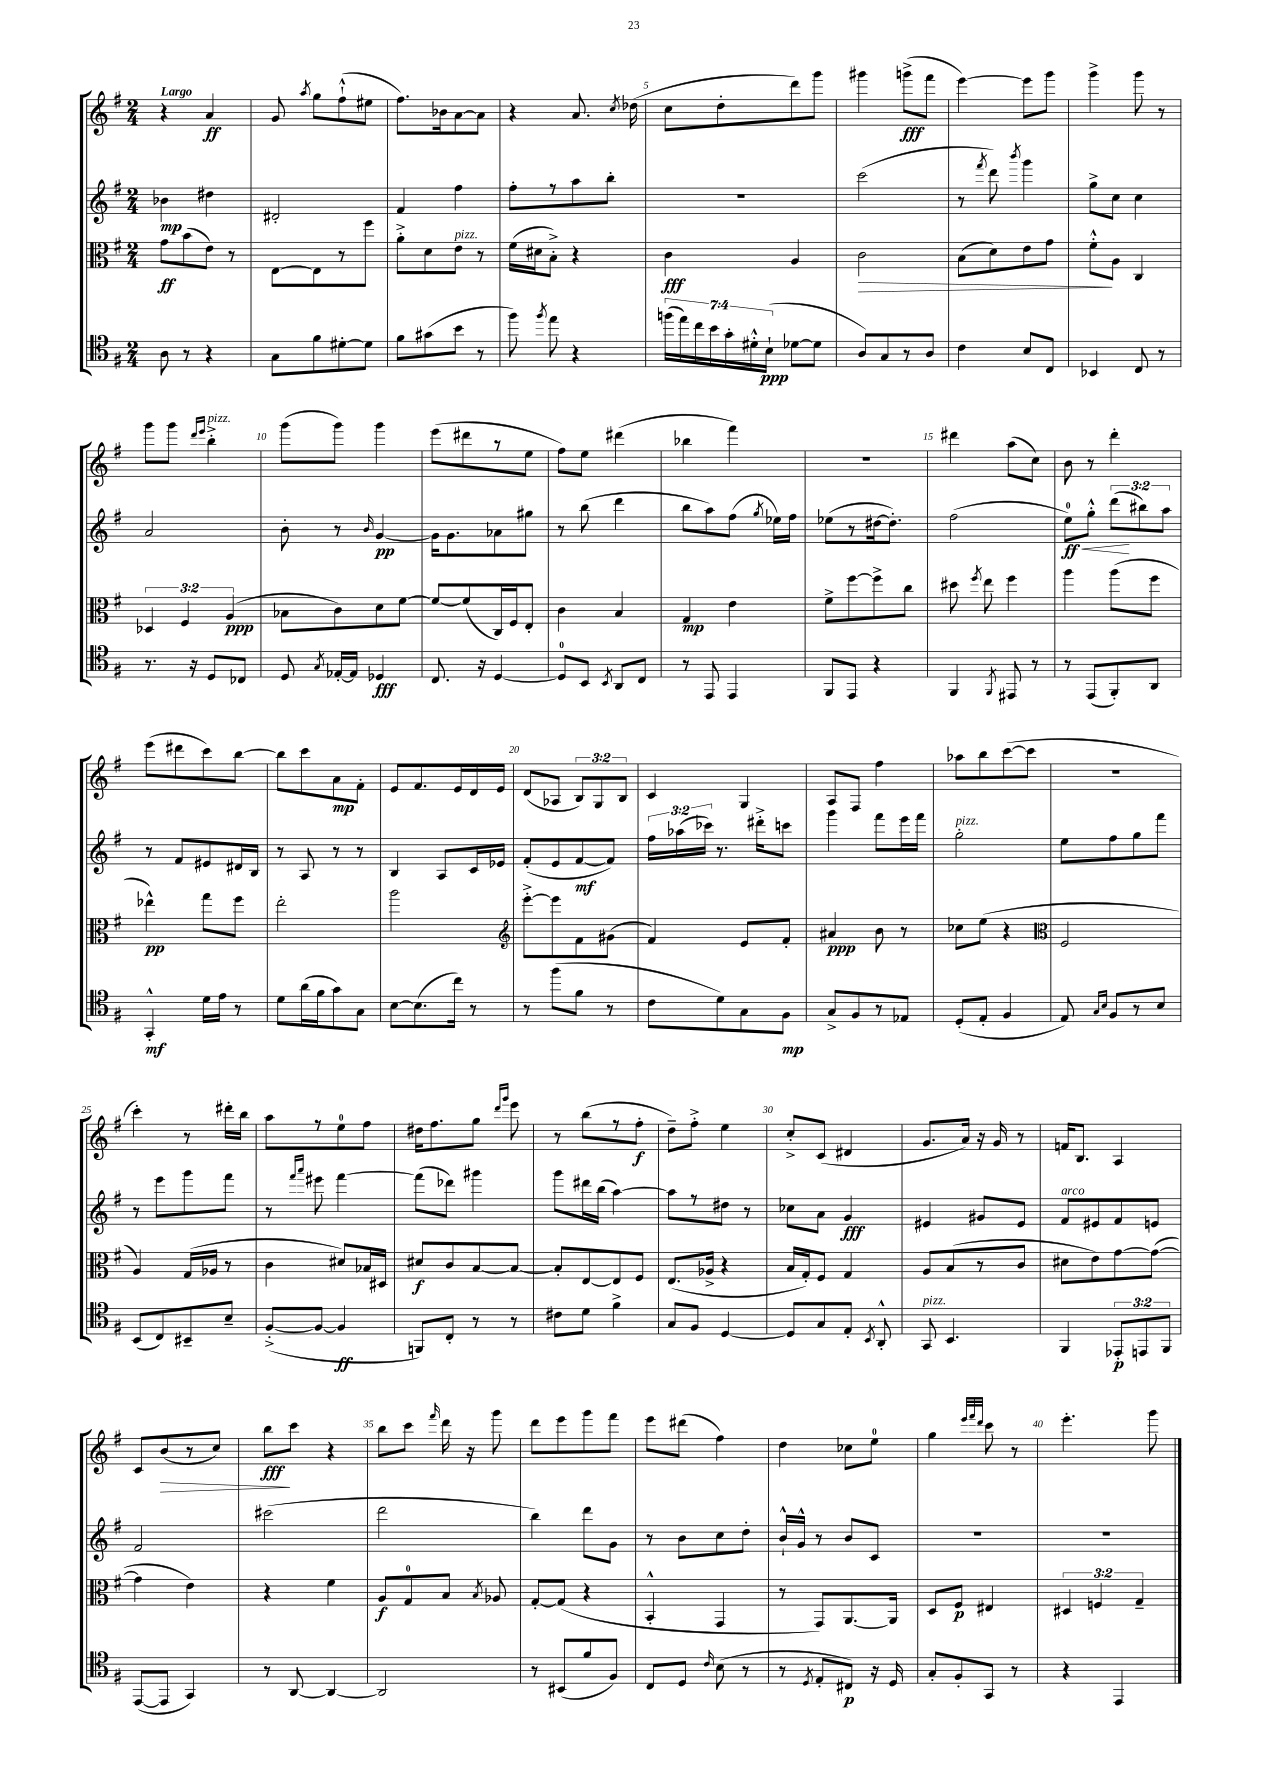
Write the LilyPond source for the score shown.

<<
\new StaffGroup <<
\new Staff = "s0" {
    \clef treble \key g \major \numericTimeSignature \time 2/4 \override Staff.TupletNumber.text = #tuplet-number::calc-fraction-text \tempo "Largo"
    \autoBeamOff r4 a'4\ff |
    g'8 \acciaccatura { a''8 } g''8[ fis''8-!-^( eis''8] |
    fis''8.[) bes'16 a'8~ a'8] |
    r4 a'8. \acciaccatura { c''8 } des''16( |
    c''8[ d''8-. d'''8) g'''8] |
    gis'''4 g'''8[->\fff( fis'''8] |
    e'''4~) e'''8[ g'''8] |
    g'''4-> g'''8 r8 |
    g'''8[ g'''8] \grace { d'''16[ e'''16] } b''4-.->^\markup { \italic "pizz." } |
    g'''8[( g'''8]) g'''4 |
    e'''8[( dis'''8 r8 e''8] |
    fis''8[) e''8] dis'''4( |
    bes''4 fis'''4) |
    R2 |
    dis'''4 a''8[( c''8]) |
    b'8 r8 d'''4-. |
    e'''8[( dis'''8 c'''8) b''8]~ |
    b''8[ c'''8 a'8\mp fis'8]-. |
    e'8[ fis'8. e'16 d'16 e'16] |
    d'8[( aes8] \tuplet 3/2 { b8[) g8 b8] } |
    c'4 g4 |
    a8[ fis8] fis''4 |
    aes''8[ b''8 c'''8~( c'''8] |
    r2 |
    c'''4-.) r8 dis'''16[-. b''16] |
    a''8[ r8 e''8-0 fis''8] |
    dis''16[ fis''8. g''8] \grace { d'''16[ g'''16] } e'''8 |
    r8 b''8[( r8 fis''8]-.\f |
    d''8[--) fis''8]-.-> e''4 |
    c''8[-.-> c'8]( dis'4 |
    g'8.[ a'16]) r16 g'16 r8 |
    f'16[ b8.] a4 |
    c'8[ b'8\>( r8 c''8]) |
    b''8[\fff\! c'''8] r4 |
    b''8[ c'''8] \grace { fis'''16 } d'''16 r16 g'''8 |
    d'''8[ e'''8 g'''8 fis'''8] |
    e'''8[ dis'''8]( fis''4) |
    d''4 ces''8[ e''8]-0 |
    g''4 \grace { e'''32[ fis'''32 d'''32] } c'''8 r8 |
    e'''4.-. g'''8 \bar "|." |
}
\new Staff = "s1" {
    \clef treble \key g \major \numericTimeSignature \time 2/4 \override Staff.TupletNumber.text = #tuplet-number::calc-fraction-text
    \autoBeamOff bes'4\mp dis''4 |
    dis'2-. |
    fis'4 fis''4 |
    fis''8[-. r8 a''8 b''8]-. |
    r2 |
    c'''2( |
    r8 \acciaccatura { fis'''8 } d'''8) \acciaccatura { b'''8 } g'''4 |
    g''8[-> c''8] c''4 |
    a'2 |
    b'8-. r8 \grace { b'16 } g'4~\pp |
    g'16[ g'8. aes'8 gis''8] |
    r8 b''8( d'''4 |
    b''8[ a''8) fis''8]( \acciaccatura { g''8 } ees''16[) fis''16] |
    ees''8[( r8 dis''16~ dis''8.]-.) |
    fis''2( |
    e''8[-0\ff\<) g''8]-.-^ \tuplet 3/2 { d'''8[\!( bis''8) a''8] } |
    r8 fis'8[ eis'8 dis'16 b16] |
    r8 a8 r8 r8 |
    b4 a8[ c'16 ees'16] |
    fis'8[-.( e'8 fis'8~\mf fis'8]) |
    \tuplet 3/2 { fis''16[ aes''16( ces'''16]) } r8. dis'''16[-.-> c'''8] |
    g'''4 fis'''8[ e'''16 fis'''16] |
    g''2-.^\markup { \italic "pizz." } |
    e''8[ fis''8 g''8 fis'''8] |
    r8 e'''8[ g'''8 fis'''8] |
    r8 \grace { fis'''16[ a'''16] } eis'''8 fis'''4~ |
    fis'''8[( des'''8]) gis'''4 |
    g'''8[ dis'''16 b''16]( a''4~) |
    a''8[ r8 dis''8] r8 |
    ces''8[ a'8] g'4\fff |
    eis'4 gis'8[ eis'8] |
    fis'8[^\markup { \italic "arco" } eis'8 fis'8 e'8] |
    fis'2 |
    cis'''2( |
    d'''2 |
    b''4) d'''8[ g'8] |
    r8 b'8[ c''8 d''8]-. |
    b'16[-!-^ g'16]-^ r8 b'8[ c'8] |
    R2 |
    R2 \bar "|." |
}
\new Staff = "s2" {
    \clef alto \key g \major \numericTimeSignature \time 2/4 \override Staff.TupletNumber.text = #tuplet-number::calc-fraction-text
    \autoBeamOff g'8[\ff b'8( e'8]) r8 |
    e8[~ e8 r8 fis''8] |
    a'8[-.-> d'8 e'8]^\markup { \italic "pizz." } r8 |
    fis'16[( dis'16 b8]-.->) r4 |
    c'4\fff a4 |
    c'2\> |
    b8[( d'8) e'8 g'8] |
    fis'8[-.-^\! a8] c4 |
    \tuplet 3/2 { des4 fis4 a4\ppp( } |
    bes8[ c'8) d'8 fis'8]~ |
    fis'8[~ fis'8( c16) fis16 e8]-. |
    c'4 b4 |
    g4\mp e'4 |
    fis'8[-> fis''8~ fis''8-> c''8] |
    dis''8 \acciaccatura { fis''8 } e''8 fis''4 |
    a''4 a''8[( fis''8] |
    ees''4-^\pp) g''8[ fis''8] |
    e''2-. |
    a''2 |
    \clef treble e'''8[~-.-> e'''8 fis'8 gis'8]( |
    fis'4) e'8[ fis'8]-. |
    ais'4\ppp b'8 r8 |
    ces''8[ e''8]( r4 |
    \clef alto fis2 |
    a4) g16[( aes16] r8 |
    c'4 dis'8[) bes16 dis16] |
    dis'8[\f c'8 b8~ b8]~ |
    b8[-. e8~ e8 fis8] |
    e8.[( aes16]-> r4 |
    b16[ g16-.) fis8] g4 |
    a8[ b8( r8 c'8] |
    dis'8[ e'8) g'8~ g'8]~( |
    g'4 e'4) |
    r4 fis'4 |
    a8[\f g8-0 b8] \acciaccatura { b8 } aes8 |
    g8[~-. g8]( r4 |
    b,4-.-^ g,4 |
    r8 g,8[) a,8.~ a,16] |
    d8[ fis8]\p eis4 |
    \tuplet 3/2 { dis4 f4 g4-- } \bar "|." |
}
\new Staff = "s3" {
    \clef tenor \key g \major \numericTimeSignature \time 2/4 \override Staff.TupletNumber.text = #tuplet-number::calc-fraction-text
    \autoBeamOff a8 r8 r4 |
    g8[ fis'8 dis'8~-. dis'8] |
    fis'8[ gis'8( b'8] r8 |
    fis''8) \acciaccatura { fis''8 } e''8 r4 |
    \tuplet 7/4 { f''16[( e''16) c''16 b'16 g'16-. dis'16-.-^ b16]-!\ppp( } des'8[~ des'8] |
    a8[) g8 r8 a8] |
    c'4 b8[ c8] |
    bes,4 c8 r8 |
    r8. r16 d8[ ces8] |
    d8 \acciaccatura { g8 } ees16[~-. ees16] des4\fff |
    c8. r16 d4~ |
    d8[-0 b,8] \acciaccatura { b,8 } a,8[ c8] |
    r8 e,8 e,4 |
    fis,8[ e,8] r4 |
    fis,4 \acciaccatura { fis,8 } eis,8 r8 |
    r8 e,8[( fis,8-.) a,8] |
    g,4-.-^\mf d'16[ e'16] r8 |
    d'8[ a'16( fis'16 g'8) g8] |
    b8[~ b8.( c''16]) r8 |
    r8 fis''8[( fis'8] r8 |
    c'8[ d'8) g8 fis8]\mp |
    g8[-> fis8 r8 ees8] |
    d8[-.( e8]-. fis4 |
    e8) \grace { g16[ b16] } fis8[ r8 b8] |
    b,8[( c8) bis,8-- b8]-- |
    fis8[~-.->( fis8]~ fis4\ff |
    f,8[) c8]-. r8 r8 |
    cis'8[ d'8] fis'4-> |
    g8[ fis8] d4~ |
    d8[ g8 e8]-. \acciaccatura { b,8 } a,8-.-^ |
    g,8^\markup { \italic "pizz." } b,4. |
    fis,4 \tuplet 3/2 { ees,8[-.\p e,8 fis,8] } |
    e,8[~( e,8] g,4) |
    r8 a,8~ a,4~ |
    a,2 |
    r8 bis,8[( fis'8 fis8]) |
    c8[ d8] \grace { c'16 } b8( r8 |
    r8 \acciaccatura { d8 } e8[-. cis8]\p) r16 d16 |
    g8[-. fis8-. g,8] r8 |
    r4 e,4 \bar "|." |
}
>>
>>
\layout { \context { \Score \override BarNumber.break-visibility = ##(#f #t #t) barNumberVisibility = #(every-nth-bar-number-visible 5) } }
